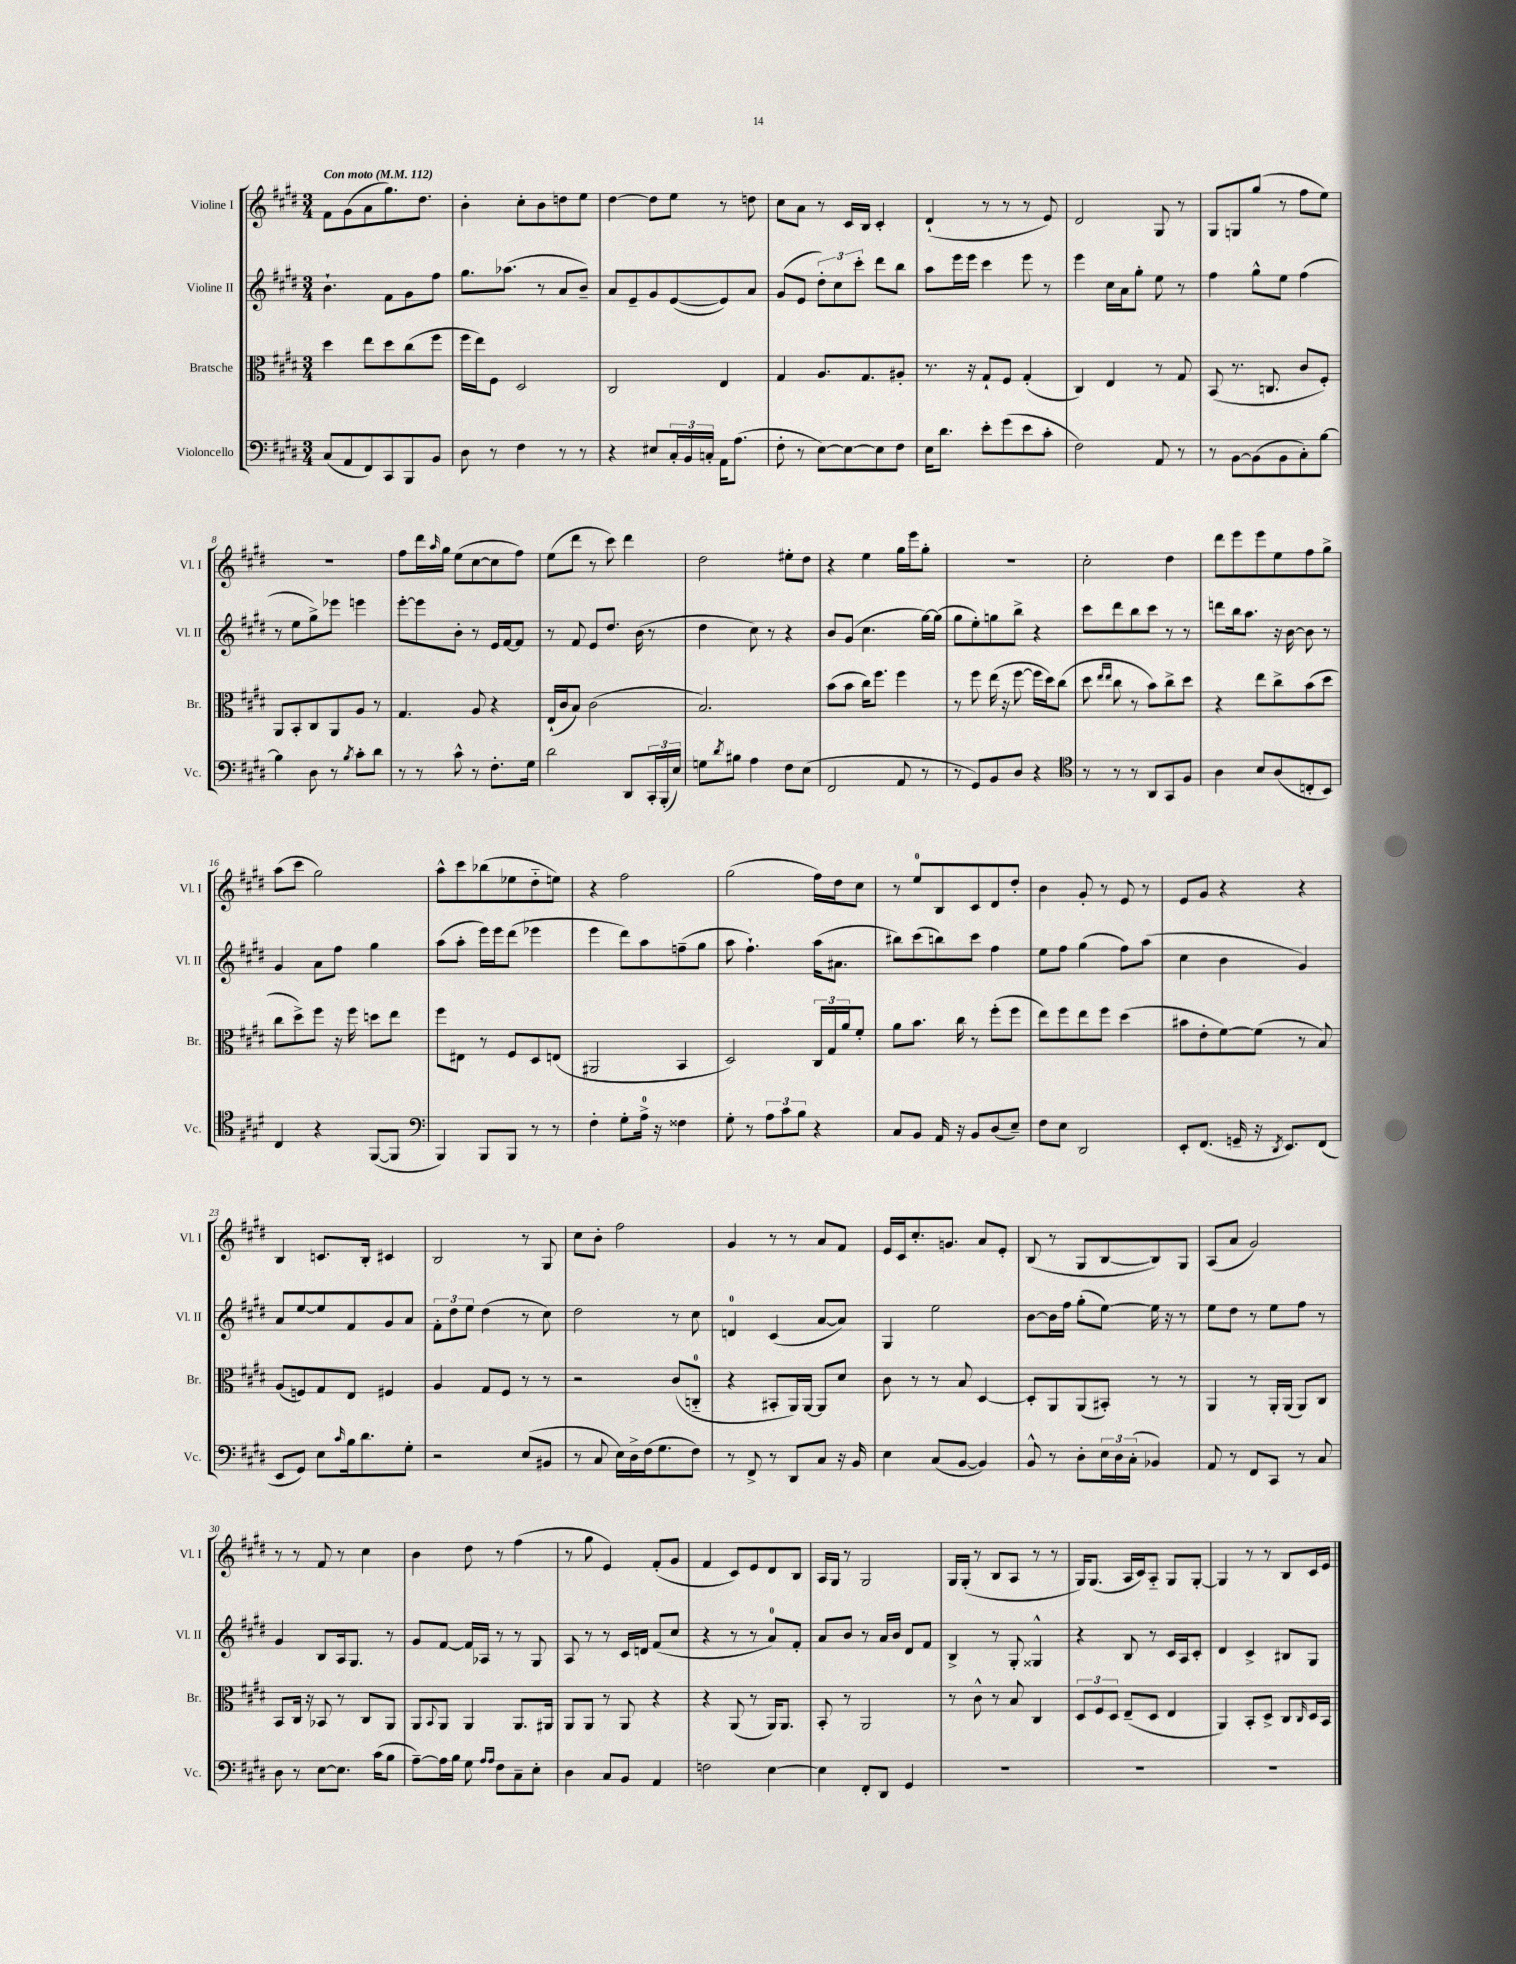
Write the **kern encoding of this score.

**kern	**kern	**kern	**kern
*part4	*part3	*part2	*part1
*staff4	*staff3	*staff2	*staff1
*I"Violoncello	*I"Bratsche	*I"Violine II	*I"Violine I
*I'Vc.	*I'Br.	*I'Vl. II	*I'Vl. I
*clefF4	*clefC3	*clefG2	*clefG2
*k[f#c#g#d#]	*k[f#c#g#d#]	*k[f#c#g#d#]	*k[f#c#g#d#]
*M3/4	*M3/4	*M3/4	*M3/4
*MM112	*MM112	*MM112	*MM112
=1	=1	=1	=1
!	!	!	!LO:TX:a:B:t=Con moto
(8C#/L	4dd#\	4.b`\	8f#\L
8AA/	.	.	(8g#\
8FF#/)	8ee\L	.	8a\
8CC#/	8dd#\	8f#\L	8.gg#\)
8BBB/	(8cc#\	8g#\	.
.	.	.	8.dd#\J
8BB/J	8ff#\J	8ff#\J	.
=2	=2	=2	=2
8D#\	16ff#\LL	8.gg#\L	4b'\
.	16ee\J)	.	.
8r	8F#\J	.	.
.	.	(8.aa-X\J	.
4F#\	2D#/	.	8cc#'\L
.	.	8r	8b\
8r	.	8a/L	8ddn\
8r	.	8b~/J)	8ee\J
=3	=3	=3	=3
4r	2C#/	8a/L	[4dd#\
.	.	8e~/	.
8E#X/L	.	8g#/	8dd#\L]
24C#'/L	.	([8e/	8ee\J
24BB/	.	.	.
24Cn'/JJ	.	.	.
16AA\KL	4E/	8e/])	8r
(8.A\J	.	.	.
.	.	8a/J	8ddn\
=4	=4	=4	=4
8F#'\	4G#/	(8g#/L	8cc#\L
8r	.	8e/J	8a\J
[8E\L)	8.A/L	12dd#'\L)	8r
.	.	12cc#\	.
8E\_	.	.	16c#/LL
.	.	12ccc#'\J	.
.	8.G#/	.	16B/JJ
8E\]	.	8ddd#\L	4c#'/
8F#\J	8A#X'/J	8bb\J	.
=5	=5	=5	=5
16E\KL	8.r	8aa\L	(4d#`/
8.d#\J	.	.	.
.	.	16eee\L	.
.	16r	16eee\JJ	.
8e'\L	8G#`/L	4ccc#\	8r
(8g#\	8F#/J	.	8r
8e\	(4G#'/	8eee\	8r
8c#'\J	.	8r	8e/)
=6	=6	=6	=6
2F#\)	4C#/)	4eee\	2d#/
.	4E/	16cc#\LL	.
.	.	16a\J	.
.	.	8gg#'\J	.
8AA/	8r	8ee\	8G#/
8r	8G#/	8r	8r
=7	=7	=7	=7
8r	(8BB/	4ff#\	8G#/L
[8BB\L	8.r	.	8Gn/
(8BB\]	.	8gg#^^\L	(8gg#/J
.	8.Cn/	.	.
8BB\	.	8ee\J	8r
8C#'\)	8c#/L	(4ff#\	8ff#\L
[8B\J	8F#'/J)	.	8ee\J)
!!LO:LB:g=z
=8	=8	=8	=8
4B\]	8AA/L	8r	2.r
.	8BB'/	8ee\L	.
8D#\	8C#/	8gg#^\)	.
8r	8AA/	8eee-X\J	.
8qB/	.	.	.
8c#'\L	8A/J	4eeen\	.
8d#\J	8r	.	.
=9	=9	=9	=9
8r	4.G#/	[8eee'\L	8ff#\L
8r	.	8eee\]	16ddd#\L
.	.	.	16qqaa/
.	.	.	16gg#\JJ
8c#^^\	.	8b'\J	(8ee\L
8r	8A/	8r	[8cc#\
8.F#'\L	4r	16e/LL	8cc#\]
.	.	[16f#/J	.
.	.	8f#/J]	8ff#\J)
16G#\Jk	.	.	.
=10	=10	=10	=10
2d#\	(16E`/LL	8r	(8ee\L
.	16c#/J	.	.
.	8B/J)	8f#/	8ddd#\J
.	(2c#\	8e/L	8r
.	.	8.dd#/J	8ccc#\)
8DD#/L	.	.	4ddd#\
.	.	(16b\	.
24CC#'/L	.	8r	.
(24BBB'/	.	.	.
24E/JJ)	.	.	.
=11	=11	=11	=11
8Gn\L	2.B/)	4dd#\	2dd#\
8qd#/	.	.	.
8B#X\J	.	.	.
4A\	.	8cc#\)	.
.	.	8r	.
8F#\L	.	4r	8ee#X'\L
(8E\J	.	.	8dd#\J
=12	=12	=12	=12
2FF#/	(8b\L	8b/L	4r
.	8b\J	(8g#/J	.
.	16cc#\KL)	4.cc#\	4ee\
.	8.ff#\J	.	.
8AA/	4ff#\	.	16gg#\LL
.	.	.	16eee\J
8r	.	[16gg#\LL)	8gg#'\J
.	.	(16gg#\JJ]	.
=13	=13	=13	=13
8r	8r	8gg#\L	2.r
8GG#/L)	8ff#\	8ee'\)	.
8BB/	(16ee\	8ggn\	.
.	16r	.	.
8D#/J	[8ff#\	8bb^\J	.
4r	16ff#\LL]	4r	.
.	16dd#\J)	.	.
.	(8cc#\J	.	.
=14	=14	=14	=14
*clefC4	*	*	*
8r	8dd#\	8ccc#\L	2cc#'\
.	16qqee/LL	.	.
.	16qqee/JJ	.	.
8r	8cc#\	8ddd#\	.
8r	8r	8bb\	.
8AA/L	8b\L)	8ccc#\J	.
8GG#/	8cc#^\	8r	4dd#\
8F#/J	8dd#\J	8r	.
=15	=15	=15	=15
4A\	4r	8dddn\L	8ddd#\L
.	.	16bb\k	8eee\
.	.	8.aa\J	.
8B/L	8ee\L	.	8eee\
(8A/	8cc#^\	16r	8ee\
.	.	[16b\	.
8Cn'/	(8b\	8b\]	8ff#\
8BB/J)	8dd#\J	8r	8gg#^\J
!!LO:LB:g=z
=16	=16	=16	=16
4C#/	8cc#\L	4g#/	(8aa\L
.	8dd#^\)	.	8ccc#\J
4r	8ff#\J	8a\L	2gg#\)
.	16r	8ff#\J	.
.	16ff#\	.	.
([8FF#/L	8ddn\L	4gg#\	.
8FF#/J]	8ee\J	.	.
=17	=17	=17	=17
*clefF4	*	*	*
4BBB/)	8ff#\L	(8aa\L	8aa^^\L
.	8E#X\J	8aa'\J	8ccc#\
8BBB/L	8r	16eee\LL)	(8bb-X\
.	.	16eee\J	.
8BBB/J	8F#/L	(8ddd#\J	8ee-X\
8r	8D#/	4eee-X\	8dd#\
8r	(8En/J	.	8een\J)
=18	=18	=18	=18
4F#'\	2AA#X/	4eee\	4r
8G#'\L	.	8ddd#\L)	2ff#\
16A^\Jk	.	8aa\	.
16r	.	.	.
4F##X\	4BB/	(8ffn~\	.
.	.	8gg#\J	.
=19	=19	=19	=19
8G#'\	2D#/)	8aa\	(2gg#\
8r	.	4.ff#`\)	.
12A\L	.	.	.
12c#\	.	.	.
12B\J	.	.	.
4r	24C#/LL	(16aa\KL	16ff#\LL)
.	24G#/	.	.
.	.	8.a#X\J	16dd#\J
.	24a/J	.	.
.	8f#'/J	.	8cc#\J
=20	=20	=20	=20
8C#/L	8a\L	8bb#X\L)	8r
8BB/J	8.b\J	(8ccc#\	8ee/L
16AA/	.	8bbn\)	8B/
16r	16cc#\	.	.
8BB/L	8r	8ccc#\J	8c#/
(8D#/	(8ff#'\L	4ff#\	8d#/
8E~/J)	8ff#\J	.	8dd#'/J
=21	=21	=21	=21
8F#\L	8ee\L)	8ee\L	4b\
8E\J	8ff#\	8ff#\J	.
2DD#/	8ee\	(4gg#\	8g#'/
.	8ff#\J	.	8r
.	(4dd#\	8ff#\L)	8e/
.	.	(8aa\J	8r
=22	=22	=22	=22
8EE'/L	8b#X\L	4cc#\	8e/L
(8.FF#/J	8e'\	.	8g#/J
.	[8f#\)	4b\	4r
16GGn~/	.	.	.
16r	(8f#\J]	.	.
8qDD#/	.	.	.
8.EE/L)	.	.	.
.	8r	4g#/)	4r
(8FF#/J	8B/)	.	.
!!LO:LB:g=z
=23	=23	=23	=23
8EE/L	(8A/L	8a/L	4B/
8GG#/J)	8Fn/)	[8ee/	.
8E\L	8G#/	8ee/]	8.cn/L
16qqc#/	.	.	.
16B\k	8E/J	8f#/	.
8.d#\	.	.	16B'/Jk
.	4F#X/	8g#/	4c#X/
8G#'\J	.	8a/J	.
=24	=24	=24	=24
2r	4A/	12f#'\L	2B/
.	.	12dd#\	.
.	.	12ee\J	.
.	8G#/L	(4dd#\	.
.	8F#/J	.	.
(8E/L	8r	8r	8r
8BB#X/J	8r	8cc#\)	8G#/
=25	=25	=25	=25
8r	2r	2dd#\	8cc#\L
8C#/	.	.	8b'\J
16E\LL)	.	.	2ff#\
16D#^\	.	.	.
(16F#\J	.	.	.
8.G#\	.	.	.
.	(8c#/L	8r	.
8F#\J)	8Cn/J	8cc#\	.
=26	=26	=26	=26
8r	4r	4dn/	4g#/
8FF#^/	.	.	.
8r	8BB#X'/L	(4c#/	8r
8DD#/L	16AA/L)	.	8r
.	[16AA/JJ	.	.
8C#/J	8AA/L]	[8a/L	8a/L
16r	8d#/J	8a/J])	8f#/J
16BB/	.	.	.
=27	=27	=27	=27
4E\	8c#\	4G#/	16e/LL
.	.	.	16c#/J
.	8r	.	8.cc#'/
(8C#/L	8r	2ee\	.
.	.	.	8.gn/J
[8BB/J	8B/	.	.
4BB/])	[4D#/	.	8a/L
.	.	.	8e'/J
=28	=28	=28	=28
8BB^^/	8D#'/L]	[8b\L	(8B/
8r	8AA/	16b\L]	8r
.	.	16ff#\JJ	.
8D#'\L	(8AA/	(8gg#'\L	8G#/L
24E\L	8BB#X'/J)	[8ee\J)	[8B/
24D#\	.	.	.
(24C#'\JJ	.	.	.
4BB-X/)	8r	16ee\]	8B/])
.	.	16r	.
.	8r	8r	8G#/J
=29	=29	=29	=29
8AA/	4AA/	8ee\L	(8A/L
8r	.	8dd#\J	8a/J
8FF#/L	8r	8r	2g#/)
8CC#/J	16AA'/LL	8ee\L	.
.	(16AA/JJ	.	.
8r	8AA/L)	8ff#\J	.
8C#/	8C#/J	8r	.
!!LO:LB:g=z
=30	=30	=30	=30
8D#\	8BB/L	4g#/	8r
8r	16C#/Jk	.	8r
.	16r	.	.
[8E\L	8BB-X/	8B/L	8f#/
8.E\J]	8r	16A/k	8r
.	.	8.G#/J	.
.	8C#/L	.	4cc#\
(16c#\KL	.	.	.
8B\J	8AA/J	8r	.
=31	=31	=31	=31
[8A~\L)	8AA/L	8g#/L	4b\
.	8qqBB/	.	.
16A\L]	8AA/J	[8f#/J	.
16B\JJ	.	.	.
8G#\	4AA/	16f#/LL]	8dd#\
.	.	16A-X/JJ	.
16qqA/LL	.	.	.
16qqA/JJ	.	.	.
8F#\L	.	8r	8r
8C#~\	8.AA/L	8r	(4ff#\
8E'\J	.	8G#/	.
.	16AA#X/Jk	.	.
=32	=32	=32	=32
4D#\	8AA/L	8A/	8r
.	8AA/J	8r	8gg#\
8C#/L	8r	8r	4e/)
8BB/J	8AA/	16c#/LL	.
.	.	16dn/JJ	.
4AA/	4r	(8f#/L	(8f#'/L
.	.	8cc#/J	8g#/J
=33	=33	=33	=33
2Fn\	4r	4r	4f#/
.	(8AA/	8r	8c#/L)
.	8r	8r	8e/
[4E\	16AA/KL)	8a/L)	8d#/
.	8.AA/J	.	.
.	.	8f#'/J	8B/J
=34	=34	=34	=34
4E\]	8BB'/	8a/L	16A/LL
.	.	.	16G#/JJ
.	8r	8b/J	8r
8FF#'/L	2AA/	8r	2G#/
8DD#/J	.	16a/LL	.
.	.	16b/JJ	.
4GG#/	.	8d#/L	.
.	.	8f#/J	.
=35	=35	=35	=35
2.r	8r	4B^/	16G#/LL
.	.	.	(16G#'/JJ
.	8c#^^\	.	8r
.	8r	8r	8B/L
.	8B/	8G#'/	8A/J
.	4C#/	4G##X^^/	8r
.	.	.	8r
=36	=36	=36	=36
2.r	12D#/L	4r	16G#/KL)
.	.	.	(8.G#/J
.	12F#/	.	.
.	12D#/J	.	.
.	(8E~/L	8B/	16A/LL
.	.	.	16c#/J)
.	8D#/J	8r	8A/J
.	4E/	16c#/LL	8G#/L
.	.	16A/J	.
.	.	8c#'/J	[8G#'/J
=37	=37	=37	=37
2.r	4AA/)	4d#/	4G#/]
.	8BB'/L	4c#^/	8r
.	8D#^/J	.	8r
.	8C#/L	8B#X/L	8B/L
.	16qqC#/	.	.
.	16D#/L	8G#/J	16c#/L
.	16BB/JJ	.	16e/JJ
==	==	==	==
*-	*-	*-	*-
